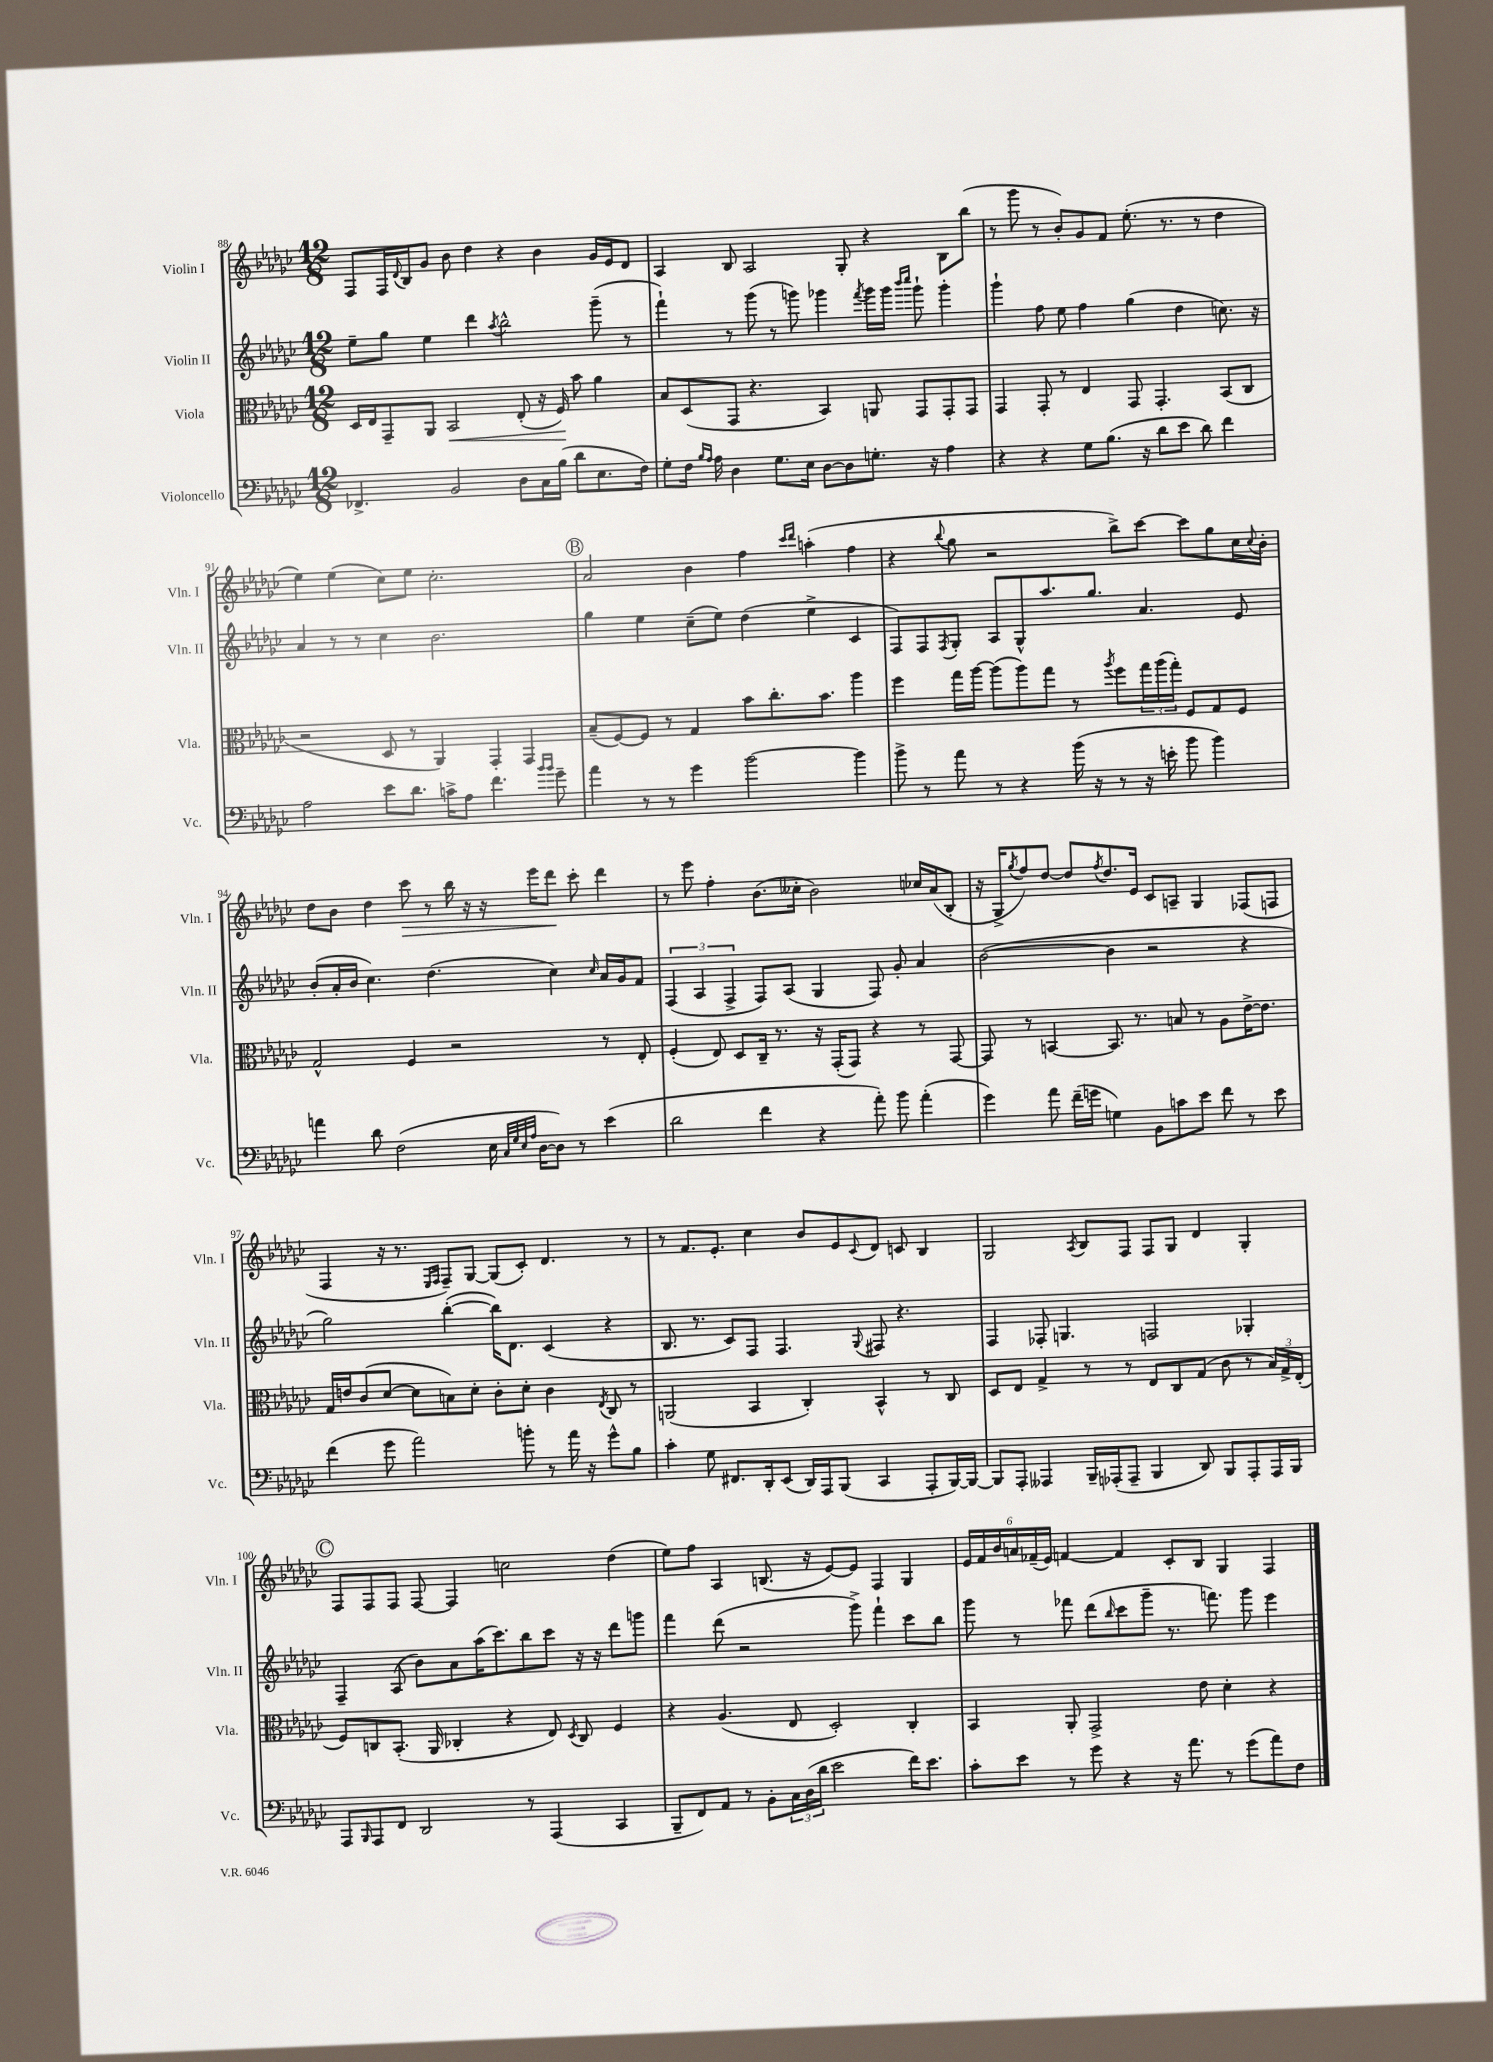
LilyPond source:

<<
\new StaffGroup <<
\new Staff = "s0" \with { instrumentName = "Violin I" shortInstrumentName = "Vln. I" } {
    \clef treble \key ges \major \numericTimeSignature \time 12/8
    f8 f16 \appoggiatura { des'8 } bes16 ges'8 bes'8 des''4 r4 bes'4 ges'16 ees'16 des'8 |
    aes4 bes8 aes2 ges8-. r4 bes8 bes''8( |
    r8 ges'''8 r8 bes'8-.) ges'8 f'8 ees''8.-.( r8. r8 des''4 |
    ees''4) ees''4( ces''8) ees''8 ces''2.-. |
    \mark \markup { \circle "B" } aes'2 bes'4 f''4 \grace { ces'''16 des'''16 } a''4-.( f''4 |
    r4 \appoggiatura { bes''8 } ges''8 r2 bes''8->) ces'''8~ ces'''8 ges''8 ces''16 \appoggiatura { ces''8 } bes'16-. |
    des''8 bes'8 des''4 ces'''8\> r8 bes''16 r16 r16 ees'''16 des'''8\! ces'''8-. des'''4 |
    r8 ees'''8 f''4-. bes'8.( ceses''16-. bes'2) ces''16 aes'16( bes8-. |
    r16 ges16-> \acciaccatura { ges''8 } f''8) des''8~ des''8 \acciaccatura { f''8 } des''8. ees'16 ces'8 a8-- ges4 fes8( f8 |
    f4 r16 r8. \grace { ees16 f16 } f8--) ges8~ ges8( ces'8-.) des'4. r8 |
    r8 f'8. ees'8.-. ces''4 bes'8 ees'8 \appoggiatura { ces'8 } des'8 c'8 bes4 |
    ges2 \acciaccatura { aes8 } bes8 f8 f8 ges8 des'4 ges4-. |
    \mark \markup { \circle "C" } f8 f8 f8 f8~ f4 c''2 des''4( |
    ees''8) f''8 aes4 b8.( r16 ees'8~) ees'8 f4 ges4 |
    \tuplet 6/4 { ees'16 f'16 bes'16 a'16 fes'16--( ees'16) } f'4~ f'4 ces'8-. bes8 ges4 f4 \bar "|." |
}
\new Staff = "s1" \with { instrumentName = "Violin II" shortInstrumentName = "Vln. II" } {
    \clef treble \key ges \major \numericTimeSignature \time 12/8
    ees''8-- ges''8 ees''4 des'''4 \acciaccatura { aes''8 } bes''2-^ ges'''8--( r8 |
    f'''4-!) r8 ges'''8( r8 g'''8) ges'''4 \acciaccatura { f'''8 } ges'''16 ges'''16 \grace { bes'''16 ces''''16 } ges'''8-! ges'''4-. |
    ges'''4-! f''8 ees''8 f''4 ges''4( des''4 c''8.) r16 |
    aes'4 r8 r8 ces''4 bes'2. |
    \mark \markup { \circle "B" } ges''4 ees''4 ces''8--( ees''8) des''4( ees''4-> ces'4 |
    f8) f8 \acciaccatura { f8 } ges8-. aes8 ges8-^ aes''8. ges''8. aes'4. ees'8 |
    bes'8-.( aes'16-. bes'16 ces''4.) des''4.( ces''4) \grace { ces''16 } aes'16 ges'16 f'8 |
    \tuplet 3/2 { f4( aes4 f4-> } f8) aes8( ges4 f8) ges'8-. aes'4 |
    bes'2~( bes'4 r2 r4 |
    ges''2) bes''4~-.( bes''16) des'8. ces'4( r4 |
    bes8. r8. ces'8) f8 f4. \appoggiatura { ges8 } fis8 r4. |
    f4 fes8-. g4. f2 ges4-. |
    \mark \markup { \circle "C" } f4-- aes8( bes'8) aes'8 aes''16( ces'''8.) bes''8 ces'''8 r16 r16 des'''8 g'''8 |
    f'''4 des'''8( r2 ges'''8->) f'''4-! ces'''8 bes''8 |
    ges'''8 r8 fes'''8 des'''8( \grace { bes''16 } ces'''8 ges'''8-- r8. f'''8.) ges'''8 ees'''4 \bar "|." |
}
\new Staff = "s2" \with { instrumentName = "Viola" shortInstrumentName = "Vla." } {
    \clef alto \key ges \major \numericTimeSignature \time 12/8
    des16 ees16 ges,8-- aes,8 bes,2\< ees8-.( r16 f16\!) bes'8 aes'4 |
    bes8 des8( ges,8 r4. bes,4) a,8 ges,8 ges,8-. ges,8 |
    ges,4 ges,8-. r8 ees4 ges,8 ges,4.-. bes,8( ces8 |
    r2 des8 r8 aes,4) ges,4-. ges,4 |
    \mark \markup { \circle "B" } bes8--( f8~) f8 r8 ges4 bes'8 ces''8.-. bes'8. aes''4 |
    f''4 ges''16 aes''16~ aes''8( aes''8) ges''8 r8 \acciaccatura { aes''8 } f''8 \tuplet 3/2 { ges''16 aes''16( ges''16-.) } f8 ges8 f8 |
    ges2-^ f4 r2 r8 ees8-. |
    f4-.( ees8) des8 ces16-- r8. r16 ges,16-.( ges,8) r4 r8 ges,8~ |
    ges,8 r8 b,4~ b,8. r8. b8 r8 aes8 ees'16~-> ees'8. |
    ges16 e'16 ces'8( des'8~ des'8 b8) des'8-. ces'8-. des'8-. ces'4 \acciaccatura { ees8 } ces8 r8 |
    a,2( bes,4 ces4-.) bes,4-^ r8 ces8 |
    des8 ees8 ges4-> r8 r8 ees8 ces8 ges8( ces'8 r8 \tuplet 3/2 { bes16) ges16-> ees16-.( } |
    \mark \markup { \circle "C" } f8) c8 bes,8.-.( aes,16 ces4-. r4 ees8) \acciaccatura { des8 } ces8 f4 |
    r4 aes4.( ees8 des2-.) ces4-. |
    bes,4 aes,8-. ges,2-> ees'8 des'4-. r4 \bar "|." |
}
\new Staff = "s3" \with { instrumentName = "Violoncello" shortInstrumentName = "Vc." } {
    \clef bass \key ges \major \numericTimeSignature \time 12/8
    fes,4.-> bes,2 des8 ces16 bes16( des'8 ees8. f16) |
    ges8-. f16 \grace { bes16 aes16 } aes16 des4 ges8. ees16 des8~ des8 g8.-. r16 aes4 |
    r4 r4 ges8 bes8.( r16 des'8 ees'8 des'8) f'4 |
    aes2 ees'8 des'8. c'16-> aes8 f'4. \grace { bes'16 bes'16 } ges'8-- |
    \mark \markup { \circle "B" } aes'4 r8 r8 ges'4 bes'2~ bes'4 |
    bes'8-> r8 aes'8 r8 r4 bes'16( r16 r8 r16 e'16-. bes'8 bes'4) |
    a'4 des'8 f2( ees16 \grace { ces32 ges32 ees32 aes32 } des16~ des8) r8 ees'4( |
    des'2 f'4 r4 aes'8-.) bes'8 aes'4-.( |
    ges'4) aes'8 f'16--( g'16 g4) bes,8 c'8 ees'8 f'8 r8 ees'8 |
    f'4( ges'8 aes'2) b'8-. r8 aes'16 r16 ges'8-^ bes8 |
    ces'4-. ges8 fis,8. des,16-. ees,8( des,16) aes,,16 bes,,8( ces,4 aes,,8-. bes,,16~) bes,,16~ |
    bes,,8 aes,,8-. aeses,,4 bes,,16-- aes,,16-.( aes,,8-- bes,,4 des,8) bes,,8 aes,,8-. aes,,16 bes,,16 |
    \mark \markup { \circle "C" } aes,,8 \grace { bes,,16 } aes,,8 f,8 des,2 r8 aes,,4( ces,4 |
    bes,,8-- f,8) aes,8 r8 bes,8-. \tuplet 3/2 { ces16 des16( des'16 } ees'2 f'16) ees'8. |
    ces'8-. ees'8 r8 ges'8 r4 r16 aes'8. r8 ges'8( aes'8) f8 \bar "|." |
}
>>
>>
\layout { \context { \Score currentBarNumber = #88 } }
